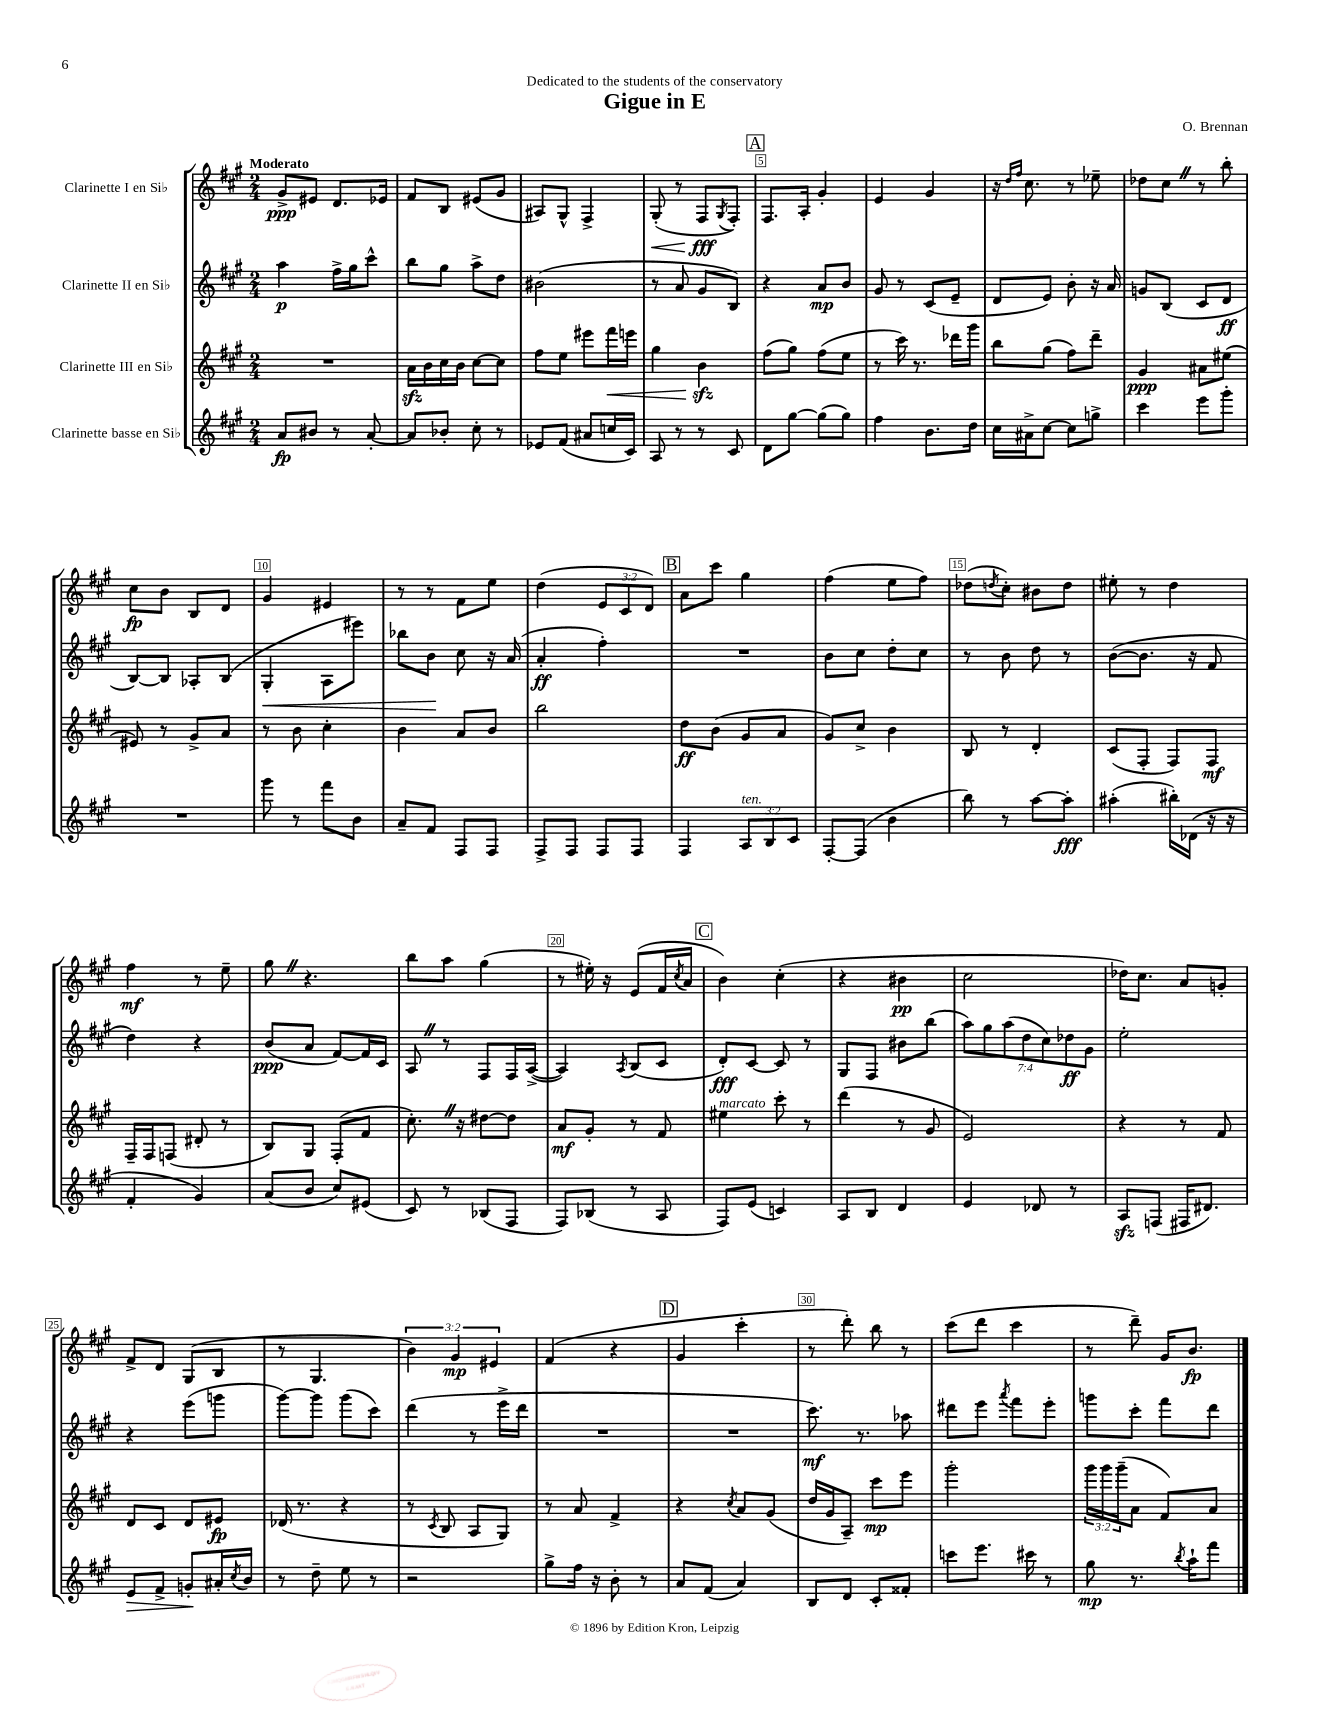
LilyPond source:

\header { title = "Gigue in E" composer = "O. Brennan" dedication = "Dedicated to the students of the conservatory" }
<<
\new StaffGroup <<
\new Staff = "s0" \with { instrumentName = "Clarinette I en Sib" } {
    \clef treble \key a \major \numericTimeSignature \time 2/4 \override Staff.TupletNumber.text = #tuplet-number::calc-fraction-text \tempo "Moderato"
    gis'8->\ppp eis'8 d'8. ees'16 |
    fis'8 b8 eis'8( gis'8 |
    ais8) gis8-^ fis4-> |
    gis8-.\<( r8 fis8\fff\! \acciaccatura { gis8 } fis8-.) |
    \mark \markup { \box "A" } fis8. a16-. gis'4-. |
    e'4 gis'4 |
    r16 \grace { d''16 fis''16 } cis''8. r8 ees''8-- |
    des''8 cis''8 \once \override BreathingSign.text = \markup { \musicglyph "scripts.caesura.straight" } \breathe r8 b''8-. |
    cis''8\fp b'8 b8 d'8 |
    gis'4 eis'4 |
    r8 r8 fis'8 e''8 |
    d''4( \tuplet 3/2 { e'8 cis'8 d'8) } |
    \mark \markup { \box "B" } a'8 cis'''8 gis''4 |
    fis''4( e''8 fis''8) |
    des''8( \acciaccatura { d''8 } cis''8-.) bis'8 d''8 |
    eis''8-. r8 d''4 |
    fis''4\mf r8 e''8-- |
    gis''8 \once \override BreathingSign.text = \markup { \musicglyph "scripts.caesura.straight" } \breathe r4. |
    b''8 a''8 gis''4( |
    r8 eis''16-.) r16 e'8( fis'16 \acciaccatura { cis''8 } a'16 |
    \mark \markup { \box "C" } b'4) cis''4-.( |
    r4 bis'4\pp |
    cis''2 |
    des''16) cis''8. a'8 g'8-. |
    fis'8-> d'8 gis8( b8 |
    r8 gis4. |
    \tuplet 3/2 { b'4) gis'4\mp eis'4 } |
    fis'4( r4 |
    \mark \markup { \box "D" } gis'4 cis'''4-. |
    r8 d'''8-.) b''8 r8 |
    cis'''8( d'''8 cis'''4 |
    r8 d'''8--) gis'16 b'8.\fp \bar "|." |
}
\new Staff = "s1" \with { instrumentName = "Clarinette II en Sib" } {
    \clef treble \key a \major \numericTimeSignature \time 2/4 \override Staff.TupletNumber.text = #tuplet-number::calc-fraction-text
    a''4\p fis''16-> gis''16 cis'''8-^ |
    b''8 gis''8 a''8-> d''8 |
    bis'2( |
    r8 a'8 gis'8 b8) |
    \mark \markup { \box "A" } r4 a'8\mp b'8 |
    gis'8 r8 cis'8( e'8-- |
    d'8 e'8) b'8-. r16 a'16 |
    g'8 b8( cis'8 d'8\ff |
    b8~) b8 aes8-. b8( |
    gis4-.\< a8 eis'''8) |
    bes''8 b'8\! cis''8 r16 a'16( |
    a'4-.\ff fis''4-.) |
    \mark \markup { \box "B" } R2 |
    b'8 cis''8 d''8-. cis''8 |
    r8 b'8 d''8 r8 |
    b'8~( b'8. r16 fis'8 |
    d''4) r4 |
    b'8\ppp( a'8 fis'8~) fis'16 cis'16 |
    a8 \once \override BreathingSign.text = \markup { \musicglyph "scripts.caesura.straight" } \breathe r8 fis8 fis16 a16~->( |
    a4) \acciaccatura { a8 } b8( cis'8 |
    \mark \markup { \box "C" } d'8-.\fff) cis'8~ cis'8 r8 |
    gis8 fis8 bis'8 b''8( |
    \tuplet 7/4 { a''8) gis''8 a''8( d''8 cis''8) des''8\ff gis'8 } |
    e''2-. |
    r4 e'''8( g'''8 |
    gis'''8~) gis'''8 gis'''8( cis'''8) |
    d'''4( r8 e'''16-> d'''16 |
    R2 |
    \mark \markup { \box "D" } R2 |
    cis'''8.\mf) r8. aes''8 |
    dis'''8 e'''8 \acciaccatura { a'''8 } fis'''8 e'''8-. |
    g'''8 cis'''8-. fis'''8 d'''8 \bar "|." |
}
\new Staff = "s2" \with { instrumentName = "Clarinette III en Sib" } {
    \clef treble \key a \major \numericTimeSignature \time 2/4 \override Staff.TupletNumber.text = #tuplet-number::calc-fraction-text
    R2 |
    a'16\sfz b'16 cis''16 b'16 cis''8~ cis''8 |
    fis''8 e''8 eis'''8 fis'''16\< e'''16 |
    gis''4 b'4\sfz\! |
    \mark \markup { \box "A" } fis''8( gis''8) fis''8( e''8 |
    r8 cis'''16) r8. des'''16 gis'''16 |
    b''8 gis''8( fis''8) d'''8-- |
    gis'4\ppp ais'8 eis''8( |
    eis'8) r8 gis'8-> a'8 |
    r8 b'8 cis''4-. |
    b'4 a'8 b'8 |
    b''2 |
    \mark \markup { \box "B" } d''8\ff b'8( gis'8 a'8 |
    gis'8) cis''8-> b'4 |
    b8 r8 d'4-. |
    cis'8( fis8-. fis8) fis8\mf |
    fis16-- fis16 f8( dis'8-. r8 |
    b8) gis8 fis8-.( fis'8 |
    cis''8.-.) \once \override BreathingSign.text = \markup { \musicglyph "scripts.caesura.straight" } \breathe r16 dis''8~ dis''8 |
    a'8\mf gis'8-. r8 fis'8 |
    \mark \markup { \box "C" } eis''4^\markup { \italic "marcato" } cis'''8-. r8 |
    d'''4( r8 gis'8 |
    e'2) |
    r4 r8 fis'8 |
    d'8 cis'8 d'8 eis'8\fp |
    des'16( r8. r4 |
    r8 \acciaccatura { cis'8 } b8 a8 gis8) |
    r8 a'8 fis'4-> |
    \mark \markup { \box "D" } r4 \acciaccatura { cis''8 } a'8 gis'8( |
    d''16 gis'16 a8--) cis'''8\mp e'''8 |
    gis'''2-. |
    \tuplet 3/2 { gis'''16 gis'''16 gis'''16--( } a'8 fis'8) a'8 \bar "|." |
}
\new Staff = "s3" \with { instrumentName = "Clarinette basse en Sib" } {
    \clef treble \key a \major \numericTimeSignature \time 2/4 \override Staff.TupletNumber.text = #tuplet-number::calc-fraction-text
    a'8\fp bis'8 r8 a'8~-. |
    a'8 bes'8-. cis''8-. r8 |
    ees'8 fis'8( ais'8 c''16 cis'16) |
    a8 r8 r8 cis'8 |
    \mark \markup { \box "A" } d'8 gis''8~ gis''8( gis''8) |
    fis''4 b'8. d''16 |
    cis''16 ais'16-> cis''8~ cis''8 g''8-> |
    cis'''4 e'''8 gis'''8-. |
    R2 |
    gis'''8 r8 fis'''8 b'8 |
    a'8-- fis'8 fis8 fis8 |
    fis8-> fis8 fis8 fis8 |
    \mark \markup { \box "B" } fis4 \tuplet 3/2 { a8^\markup { \italic "ten." } b8 cis'8 } |
    fis8~-. fis8( b'4 |
    b''8) r8 a''8~ a''8-.\fff |
    ais''4-.( bis''16-.) des'16( r16 r16 |
    fis'4-. gis'4) |
    a'8( b'8 cis''8) eis'8( |
    cis'8) r8 bes8( fis8 |
    fis8) bes8( r8 a8 |
    \mark \markup { \box "C" } fis8) e'8( c'4) |
    a8 b8 d'4 |
    e'4 des'8 r8 |
    a8\sfz f8( fis16 dis'8.) |
    e'8\> fis'8-> g'8-.\! ais'16-. \acciaccatura { cis''8 } b'16 |
    r8 d''8-- e''8 r8 |
    r2 |
    gis''8-> fis''16 r16 b'8-. r8 |
    \mark \markup { \box "D" } a'8 fis'8( a'4) |
    b8 d'8 cis'8-. fisis'8-. |
    c'''8 e'''8. cis'''16 r8 |
    gis''8\mp r8. \acciaccatura { b''8 } a''16-! fis'''8 \bar "|." |
}
>>
>>
\layout { \context { \Score \override BarNumber.break-visibility = ##(#f #t #t) barNumberVisibility = #(every-nth-bar-number-visible 5) \override BarNumber.stencil = #(make-stencil-boxer 0.1 0.3 ly:text-interface::print) } }
